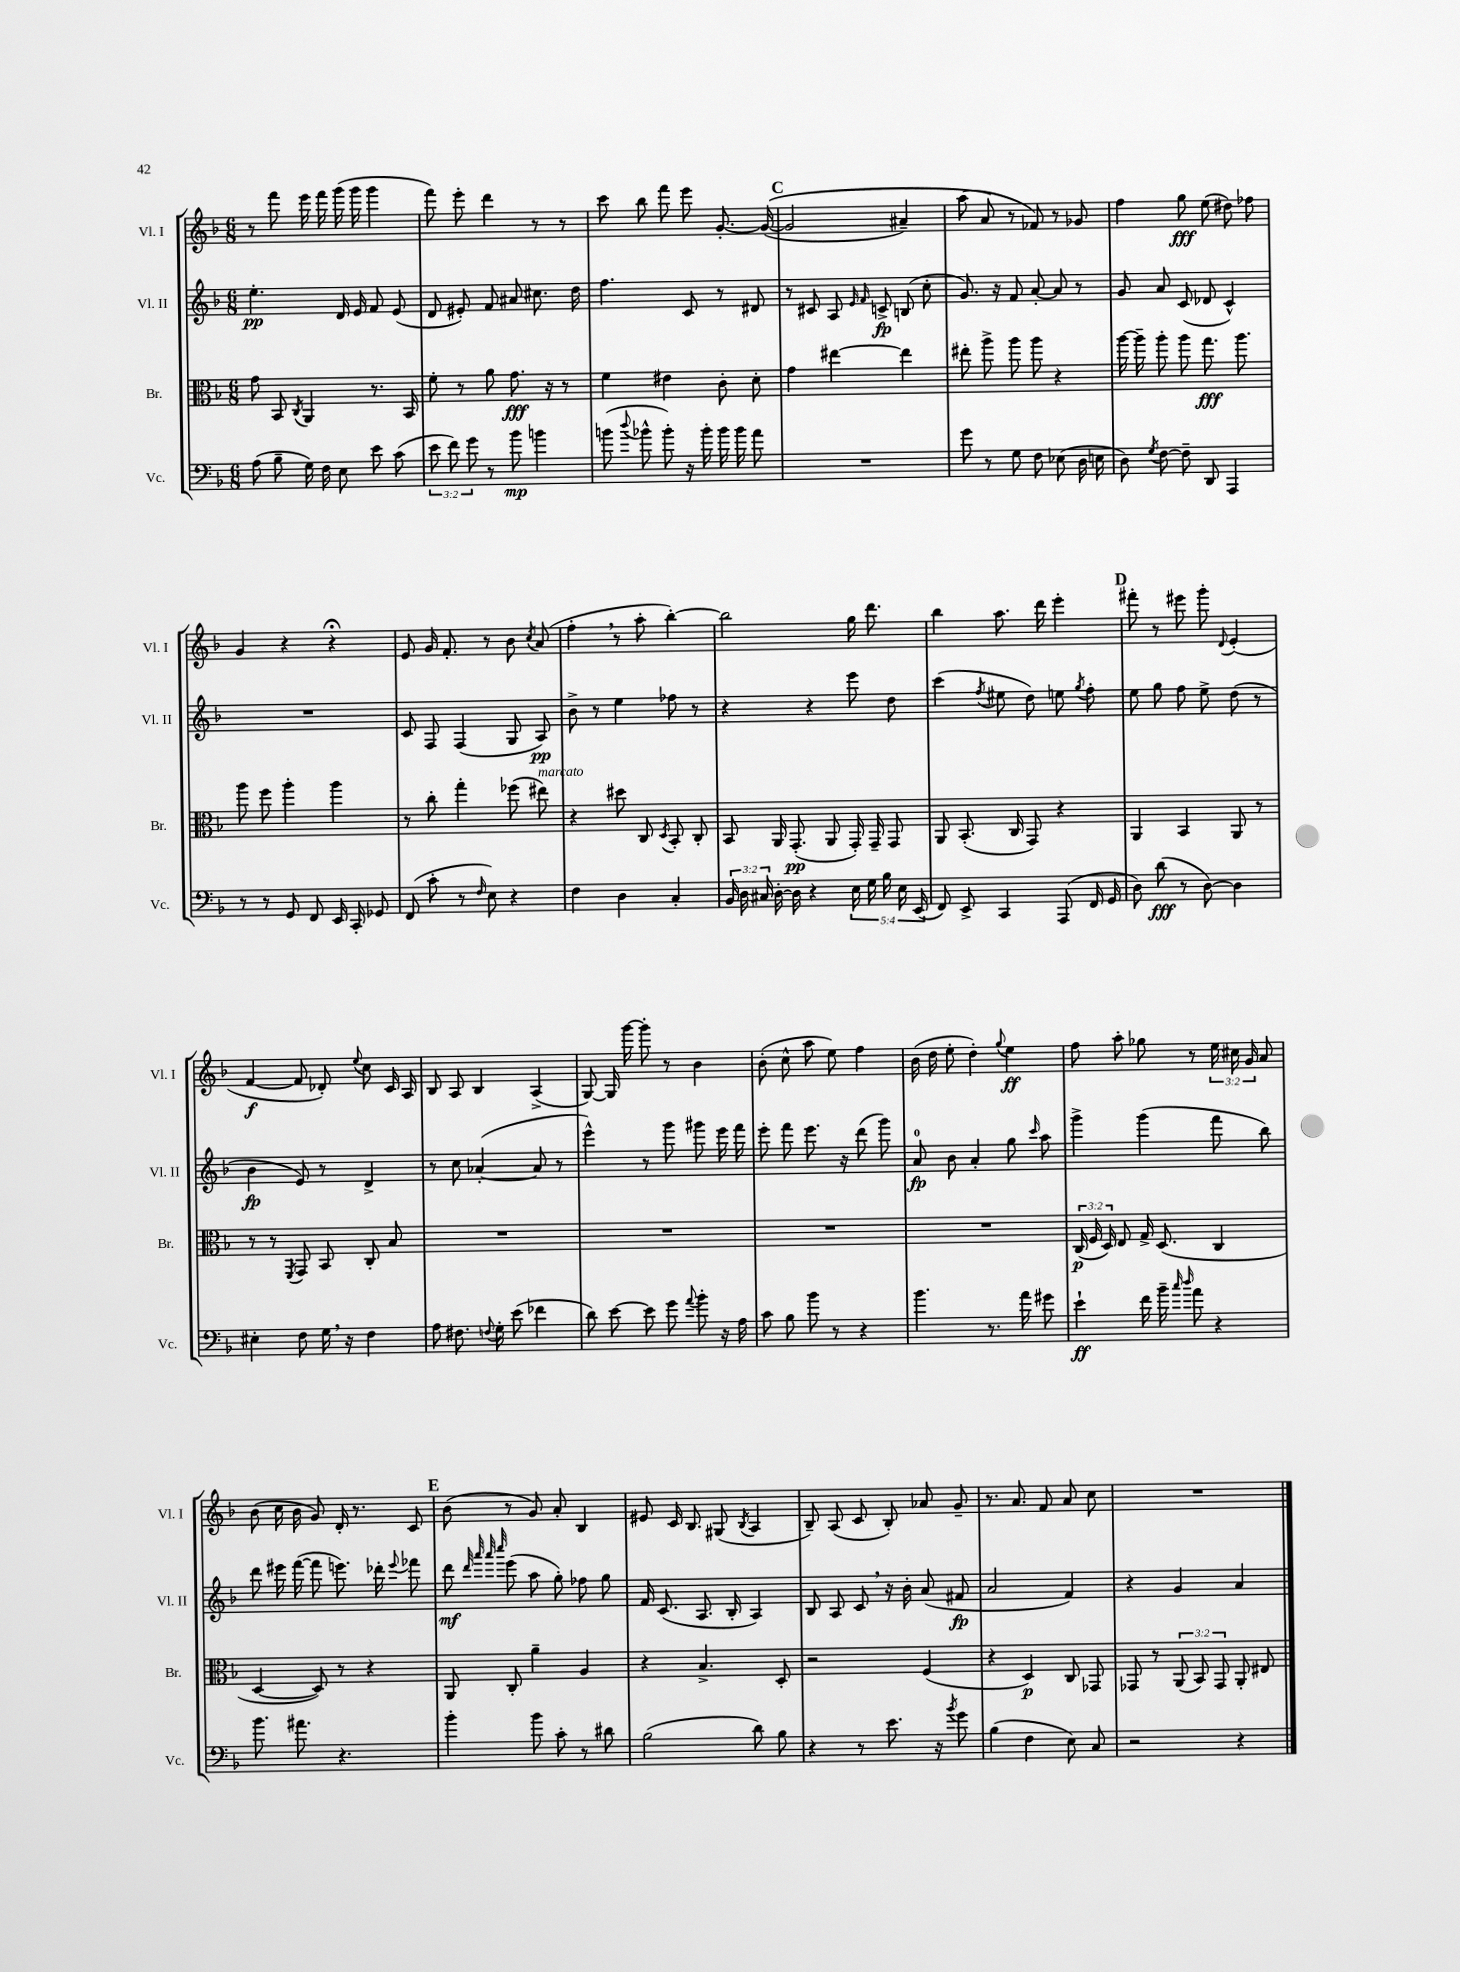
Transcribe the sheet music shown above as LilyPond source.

<<
\new StaffGroup <<
\new Staff = "s0" \with { instrumentName = "Vl. I" shortInstrumentName = "Vl. I" } {
    \clef treble \key f \major \numericTimeSignature \time 6/8 \override Staff.TupletNumber.text = #tuplet-number::calc-fraction-text
    \autoBeamOff r8 f'''8 e'''16 f'''16 g'''16( g'''16 g'''4 |
    f'''8) e'''8-. d'''4 r8 r8 |
    c'''8 bes''8 f'''8 e'''8 g'8.~-. g'16~(\( |
    \mark \markup { \bold "C" } g'2 ais'4--) |
    a''8( a'8\) r8 fes'8) r8 ges'8 |
    f''4 g''8\fff e''8( dis''8) fes''8 |
    g'4 r4 r4\fermata |
    e'8 g'16 f'8.-. r8 bes'8 \acciaccatura { c''8 } a'8( |
    f''4-. \breathe r8 a''8-. bes''4~-.) |
    bes''2 g''16 d'''8. |
    bes''4 a''8. d'''16 e'''4-. |
    \mark \markup { \bold "D" } fis'''8-. r8 eis'''8 g'''8-. \appoggiatura { d'8 } e'4-.( |
    f'4~\f f'8 des'8-.) \appoggiatura { e''8 } c''8 c'16 a16 |
    bes8 a8 bes4 a4->( |
    g8~) g16 g'''16~ g'''8-. r8 bes'4 |
    bes'8-.( c''8-^ a''8 e''8) f''4 |
    bes'16( d''16 e''8-. d''4-.) \appoggiatura { g''8 } e''4\ff |
    f''8 a''8-. ges''8 r8 \tuplet 3/2 { e''16 cis''16 g'16 } a'8 |
    bes'8( c''16 bes'16 g'8) d'16-. r8. c'8 |
    \mark \markup { \bold "E" } bes'8( r8 g'8) a'8-. bes4 |
    eis'8 c'16 bes8. gis8( \acciaccatura { bes8 } a4 |
    bes8--) a8( c'8 bes8-.) aes'8 g'8-- |
    r8. a'8. f'8 a'8 c''8 |
    R2. \bar "|." |
}
\new Staff = "s1" \with { instrumentName = "Vl. II" shortInstrumentName = "Vl. II" } {
    \clef treble \key f \major \numericTimeSignature \time 6/8
    \autoBeamOff e''4.-.\pp d'16 e'16 f'8 e'8( |
    d'8 eis'8-.) f'8 ais'8 cis''8. d''16 |
    f''4. c'8 r8 dis'8 |
    \mark \markup { \bold "C" } r8 cis'8 a8 \grace { e'16 f'16 } c'8->\fp b8( c''8-. |
    g'8.) r16 f'8 a'8~-. a'8 r8 |
    g'8 a'8 c'8( des'8 c'4-^) |
    R2. |
    c'8 f8 f4( g8 a8\pp) |
    bes'8-> r8 e''4 fes''8 r8 |
    r4 r4 e'''8 d''8 |
    c'''4( \acciaccatura { f''8 } eis''8 d''8) e''8 \acciaccatura { g''8 } f''8-. |
    \mark \markup { \bold "D" } e''8 g''8 f''8 e''8-> d''8( r8 |
    bes'4\fp e'8) r8 d'4-> |
    r8 c''8 aes'4~-.( aes'8 r8 |
    e'''4-^) r8 g'''8 gis'''8 e'''16 f'''16 |
    e'''8-. f'''8 e'''8. r16 d'''8( g'''8) |
    a'8-0\fp bes'8 a'4-. g''8 \grace { c'''16 } a''8 |
    g'''4-> g'''4( f'''8 bes''8) |
    d'''8 eis'''16 f'''16~( f'''8 e'''8.) des'''16-. \appoggiatura { e'''8 } fes'''8 |
    \mark \markup { \bold "E" } d'''8\mf \grace { d'''32 a'''32 a'''32 c''''32 } e'''8( a''8 g''8-.) fes''8 g''8 |
    f'16 c'8.( a8. bes16-. a4) |
    bes8 a8 c'8 \breathe r16 bes'16-. a'8( fis'8\fp |
    a'2 f'4) |
    r4 g'4 a'4 \bar "|." |
}
\new Staff = "s2" \with { instrumentName = "Br." shortInstrumentName = "Br." } {
    \clef alto \key f \major \numericTimeSignature \time 6/8 \override Staff.TupletNumber.text = #tuplet-number::calc-fraction-text
    \autoBeamOff g'8 bes,8 \acciaccatura { c8 } a,4 r8. bes,16 |
    f'8-. r8 a'8 g'8.\fff r16 r8 |
    f'4 eis'4 c'8-. d'8-. |
    \mark \markup { \bold "C" } g'4 eis''4~ eis''4 |
    eis''8-. a''8-> a''8 a''8 r4 |
    a''16~ a''16-- a''8-. a''8 g''8.\fff a''8. |
    a''8 f''8 a''4-. a''4 |
    r8 c''8-. g''4-. fes''8( eis''8^\markup { \italic "marcato" }) |
    r4 dis''8 c8 \acciaccatura { d8 } bes,8-. c8-. |
    bes,8 a,16 g,8.-.\pp( a,8 g,16-.) g,16-- g,8 |
    a,8 bes,8.-.( c16 g,8) r4 |
    \mark \markup { \bold "D" } a,4 bes,4 a,8 r8 |
    r8 r8 \acciaccatura { f,8 } g,8 bes,8 c8-. bes8 |
    R2. |
    R2. |
    R2. |
    R2. |
    \tuplet 3/2 { c16\p( f16 d16) } e8 g16-> d8.( c4 |
    d4~ d8) r8 r4 |
    \mark \markup { \bold "E" } a,8 c8-. a'4-- a4 |
    r4 bes4.-> d8-. |
    r2 f4( |
    r4 d4\p) c8 ges,8 |
    ges,8 r8 \tuplet 3/2 { a,8( bes,8) ges,8 } a,8-. eis8 \bar "|." |
}
\new Staff = "s3" \with { instrumentName = "Vc." shortInstrumentName = "Vc." } {
    \clef bass \key f \major \numericTimeSignature \time 6/8 \override Staff.TupletNumber.text = #tuplet-number::calc-fraction-text
    \autoBeamOff a8( bes8-- g16) f16 e8 e'8 c'8( |
    \tuplet 3/2 { e'8 f'8) g'8 } r8 bes'8\mp b'4 |
    b'8( \appoggiatura { d''8 } bes'8-^ bes'8-.) r16 bes'16-. bes'16 bes'16 a'8 |
    \mark \markup { \bold "C" } R2. |
    g'8 r8 g8 f8 ees8( d16 e16 |
    d8) \acciaccatura { g8 } f8~ f8-- d,8 a,,4 |
    r8 r8 g,8 f,8 e,16 c,16-. ges,8 |
    f,8( c'8-. r8 \grace { f16 } e8) r4 |
    f4 d4 c4-. |
    \tuplet 3/2 { bes,16 d16 cis16 } d16~-. d16 r4 \tuplet 5/4 { e16 g16 bes16 e16 e,16( } |
    f,8) e,8-> c,4 a,,8( f,16 g,16 |
    \mark \markup { \bold "D" } d8) d'8\fff( r8 d8~) d4 |
    eis4-. f8 g16 \breathe r16 f4 |
    a8 fis8. \appoggiatura { f8 } g16-. e'8( fes'4 |
    d'8) e'8~ e'8 g'8 \appoggiatura { a'8 } bes'8-. r16 a16 |
    c'8 bes8 bes'8 r8 r4 |
    bes'4. r8. a'16 gis'8 |
    e'4-!\ff f'16 bes'16-- \grace { c''16 d''16 } a'8 r4 |
    bes'8. ais'8. r4. |
    \mark \markup { \bold "E" } bes'4-. bes'8 c'8-. r8 dis'8 |
    bes2( d'8) bes8 |
    r4 r8 e'8. r16 \acciaccatura { bes'8 } g'8 |
    bes4( f4 e8) c8 |
    r2 r4 \bar "|." |
}
>>
>>
\layout { \context { \Score \remove "Bar_number_engraver" } }
